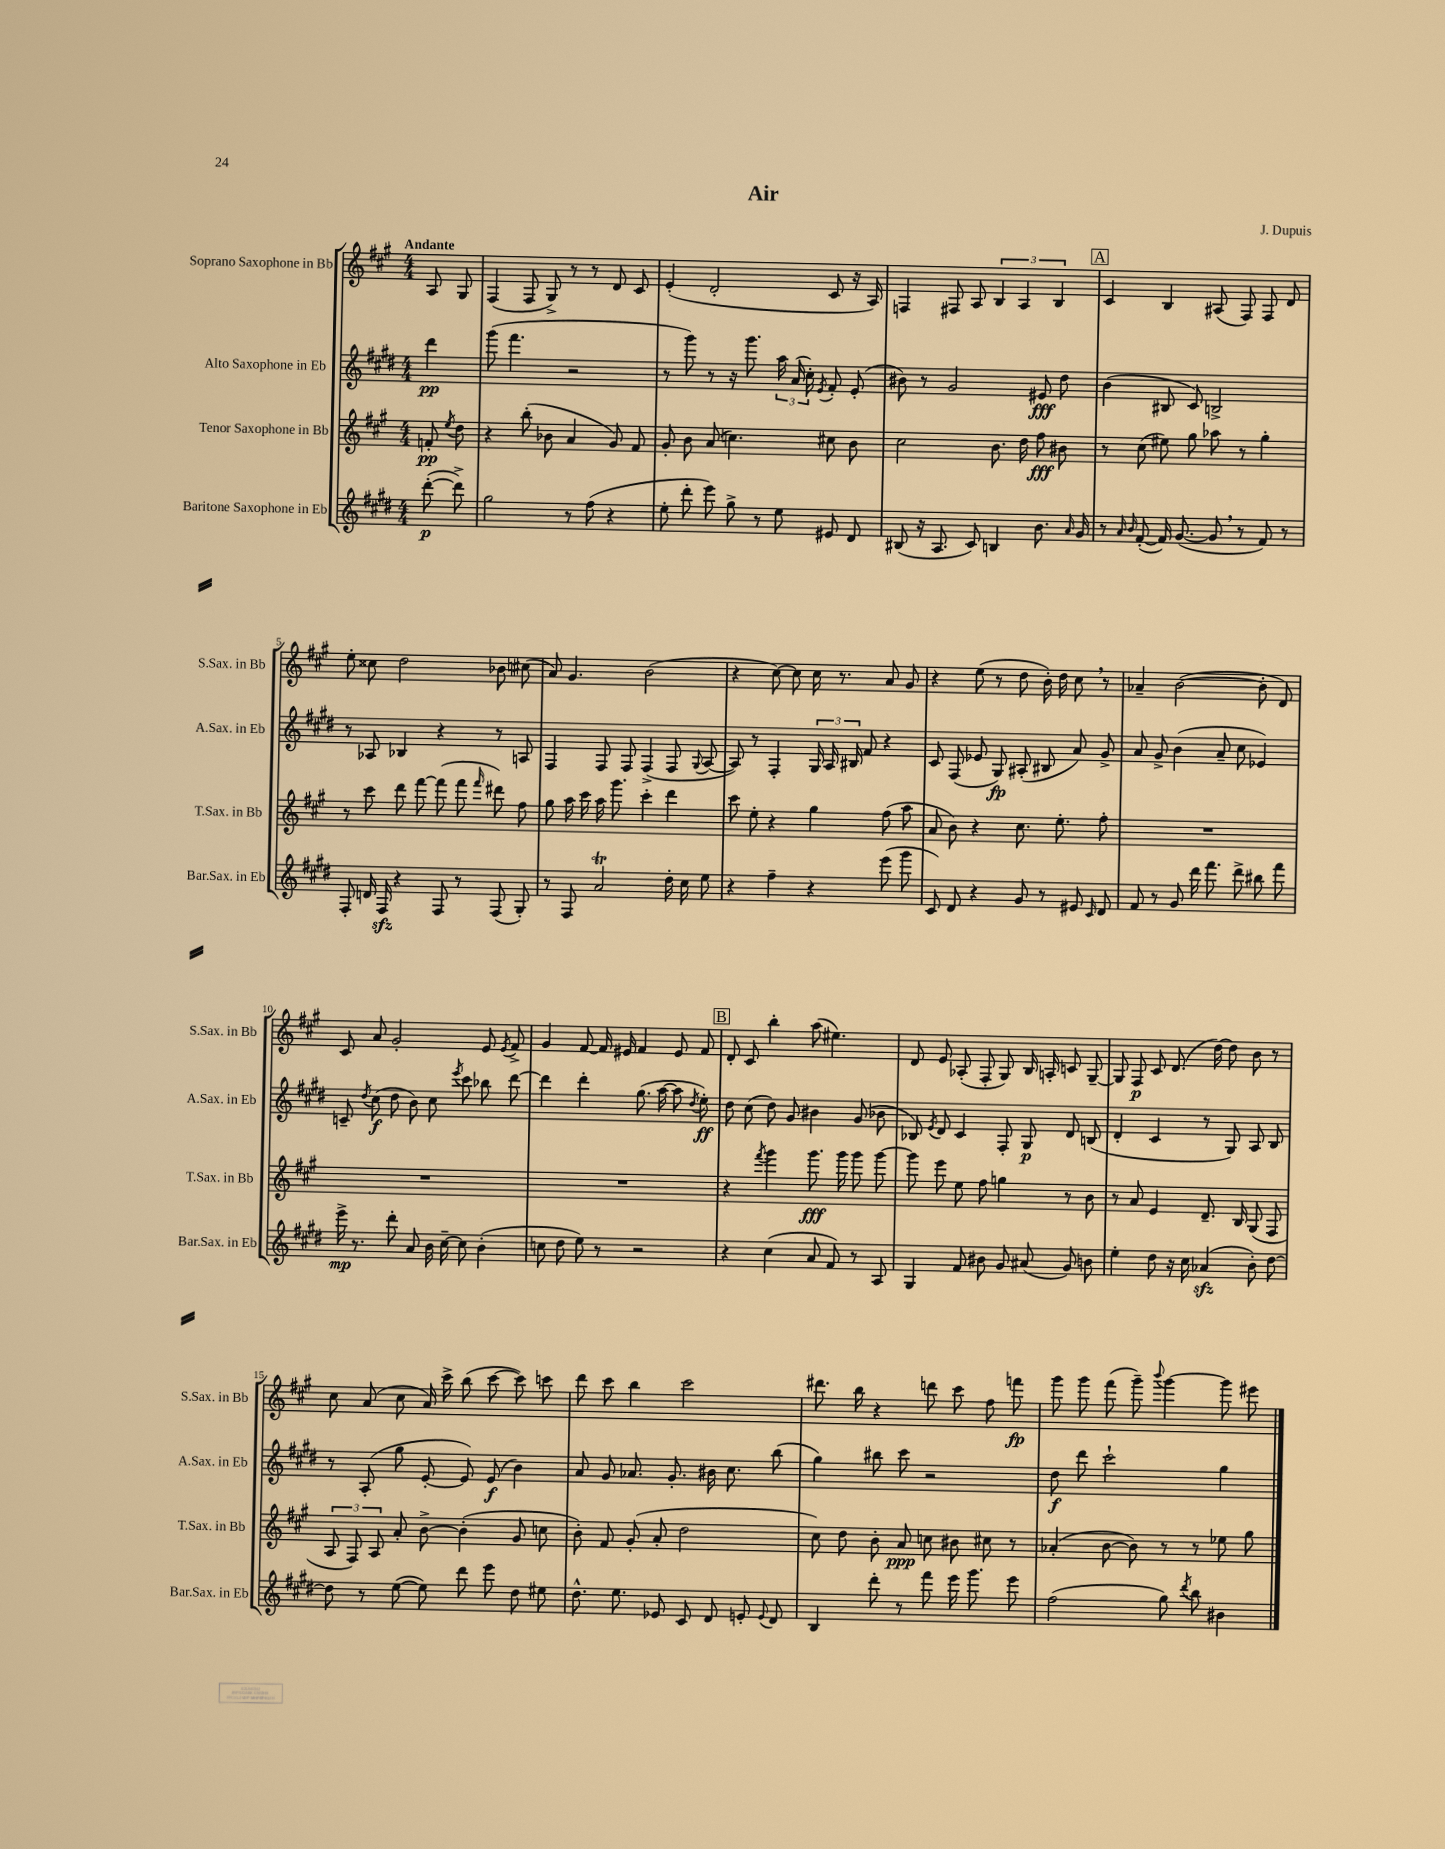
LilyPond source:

\header { title = "Air" composer = "J. Dupuis" }
<<
\new StaffGroup <<
\new Staff = "s0" \with { instrumentName = "Soprano Saxophone in Bb" shortInstrumentName = "S.Sax. in Bb" } {
    \clef treble \key a \major \numericTimeSignature \time 4/4 \partial 4 \tempo "Andante"
    \autoBeamOff a8 gis8 |
    fis4( fis8 gis8->) r8 r8 d'8 cis'8 |
    e'4-.( d'2-. cis'8 r16 a16) |
    f4 fis8 a8 \tuplet 3/2 { b4 a4 b4 } |
    \mark \markup { \box "A" } cis'4 b4 ais8( fis8) fis8 d'8 |
    e''8-. cisis''8 d''2 bes'8 cis''8( |
    a'8) gis'4. b'2( |
    r4 cis''8~) cis''8 cis''16 r8. a'8 gis'8 |
    r4 e''8( r8 d''8 b'16-.) d''16 cis''8 \breathe r8 |
    aes'4-- b'2~( b'8-. d'8) |
    cis'8 a'8 gis'2-. e'8 \acciaccatura { e'8 } fis'8-> |
    gis'4 fis'8~ fis'16 eis'16 fis'4 eis'8 fis'8 |
    \mark \markup { \box "B" } d'8-. cis'8 b''4-. a''8( eis''4.) |
    d'8 e'8 aes8-.( fis8-. gis8) b16 a16-. c'8 gis8~-- |
    gis8 fis8\p cis'8 d'8.( d''16~) d''8 b'8 r8 |
    cis''8 a'8( cis''8 a'16) cis'''16-> b''8( cis'''8~ cis'''8) c'''8 |
    d'''8 cis'''8 b''4 cis'''2 |
    dis'''8. b''16 r4 d'''8 cis'''8 fis''8 f'''8\fp |
    gis'''8 gis'''8 fis'''8( gis'''8--) \appoggiatura { b'''8 } gis'''4~ gis'''8 eis'''8 \bar "|." |
}
\new Staff = "s1" \with { instrumentName = "Alto Saxophone in Eb" shortInstrumentName = "A.Sax. in Eb" } {
    \clef treble \key e \major \numericTimeSignature \time 4/4 \partial 4
    \autoBeamOff dis'''4\pp |
    gis'''8( fis'''4. r2 |
    r8 gis'''8) r8 r16 gis'''8. \tuplet 3/2 { a''16 a'16( cis''16-.) } \acciaccatura { e'8 } fis'8-. e'8-.( |
    bis'8) r8 gis'2 eis'8\fff dis''8 |
    \mark \markup { \box "A" } b'4( bis8 cis'8) b2-> |
    r8 aes8 bes4 r4 r8 a8 |
    fis4 fis8 fis8 fis4->( fis8 \appoggiatura { gis8 } a8~ |
    a8) r8 fis4-. \tuplet 3/2 { gis16 a16 bis16 } fis'8 r4 |
    cis'8 fis8( ees'8 gis8\fp) ais8-.( bis8 a'8) gis'8-> |
    a'8 gis'8-> b'4( a'8-- cis''8 ees'4) |
    c'8-- \acciaccatura { dis''8 } cis''8\f( dis''8 b'8) cis''8 \acciaccatura { e'''8 } cis'''8 bes''8 dis'''8~ |
    dis'''4 dis'''4-. gis''8.( a''16~ a''8 \acciaccatura { dis''8 } e''8-.\ff) |
    \mark \markup { \box "B" } dis''8 cis''8( dis''8) gis'8 bis'4 gis'8( bes'8 |
    bes8) \acciaccatura { e'8 } dis'8 cis'4 fis8-. gis8\p dis'8 b8( |
    dis'4-. cis'4 r8 gis8) a8 b8 |
    r8 a8-.( gis''8 e'8~-. e'8) e'8\f( b'4) |
    a'8 gis'8 aes'8. gis'8.-. bis'16 cis''8. b''8( |
    gis''4) bis''8 cis'''8 r2 |
    dis''8\f dis'''8 cis'''2-! gis''4 \bar "|." |
}
\new Staff = "s2" \with { instrumentName = "Tenor Saxophone in Bb" shortInstrumentName = "T.Sax. in Bb" } {
    \clef treble \key a \major \numericTimeSignature \time 4/4 \partial 4
    \autoBeamOff f'8-.\pp \acciaccatura { e''8 } d''8 |
    r4 b''8-.( bes'8 a'4 gis'8) fis'8 |
    gis'8-. b'8 a'8( c''4.) cis''8 b'8 |
    cis''2 b'8. d''16 fis''8\fff bis'8 |
    \mark \markup { \box "A" } r8 cis''8( eis''8) gis''8 aes''8 r8 gis''4-. |
    r8 cis'''8 d'''8 fis'''8~ fis'''8( fis'''8 \grace { fis'''16 } dis'''8) fis''8 |
    gis''8 a''16 cis'''16 a''16 gis'''8. cis'''4-. d'''4 |
    cis'''8 e''8-. r4 gis''4 fis''8( a''8 |
    a'8 b'8) r4 cis''8. e''8.-. fis''8-. |
    R1 |
    R1 |
    R1 |
    \mark \markup { \box "B" } r4 \acciaccatura { fis'''8 } gis'''4 gis'''8.\fff gis'''16 gis'''8 gis'''8~ |
    gis'''8 e'''8 e''8 fis''8 g''4 r8 b'8 |
    r8 a'8 e'4 d'8.-- b16 gis8( fis8 |
    \tuplet 3/2 { a8 fis8) a8 } a'8-. b'8~-> b'4-.( gis'8 c''8 |
    b'8-.) fis'8 gis'8-.( a'8-. d''2 |
    cis''8) d''8 b'8-. a'8\ppp c''8 bis'8 cis''8 r8 |
    aes'4-.( b'8~ b'8) r8 r8 ees''8 gis''8 \bar "|." |
}
\new Staff = "s3" \with { instrumentName = "Baritone Saxophone in Eb" shortInstrumentName = "Bar.Sax. in Eb" } {
    \clef treble \key e \major \numericTimeSignature \time 4/4 \partial 4
    \autoBeamOff dis'''8~-.\p( dis'''8->) |
    gis''2 r8 fis''8( r4 |
    e''8-. dis'''8-. e'''8) gis''8-> r8 e''8 eis'8 dis'8 |
    bis8( r16 a8. cis'8) b4 b'8. \grace { a'16 } gis'16 |
    \mark \markup { \box "A" } r8 \grace { a'16 b'16 } fis'8~-.( fis'16) gis'8.~( gis'8 \breathe r8 fis'8) r8 |
    fis8-. d'16 fis16\sfz r4 fis8 r8 fis8( gis8-.) |
    r8 fis8 a'2\trill dis''16-. cis''16 e''8 |
    r4 fis''4-- r4 e'''8( gis'''8 |
    cis'8) dis'8 r4 gis'8 r8 eis'8 \grace { cis'16 } dis'8 |
    fis'8 r8 gis'8 dis'''16 fis'''8. dis'''8-> bis''8 fis'''8 |
    e'''16->\mp r8. dis'''8-. a'8 b'16 cis''16~-- cis''8 b'4-.( |
    c''8 dis''8 e''8) r8 r2 |
    \mark \markup { \box "B" } r4 cis''4( a'8 fis'8) r8 a8 |
    gis4 fis'8 bis'8 gis'8 ais'8( gis'8) b'8 |
    e''4-. dis''8 r16 cis''16 aes'4\sfz( b'8-.) dis''8~ |
    dis''8 r8 e''8~( e''8) dis'''8 e'''8 dis''8 eis''8 |
    dis''8.-^ e''8. ees'8 cis'8 dis'8 e'8-. \appoggiatura { e'8 } dis'8 |
    b4 dis'''8-. r8 fis'''8 e'''16 gis'''8. e'''8 |
    fis''2( gis''8) \acciaccatura { dis'''8 } b''8 bis'4 \bar "|." |
}
>>
>>
